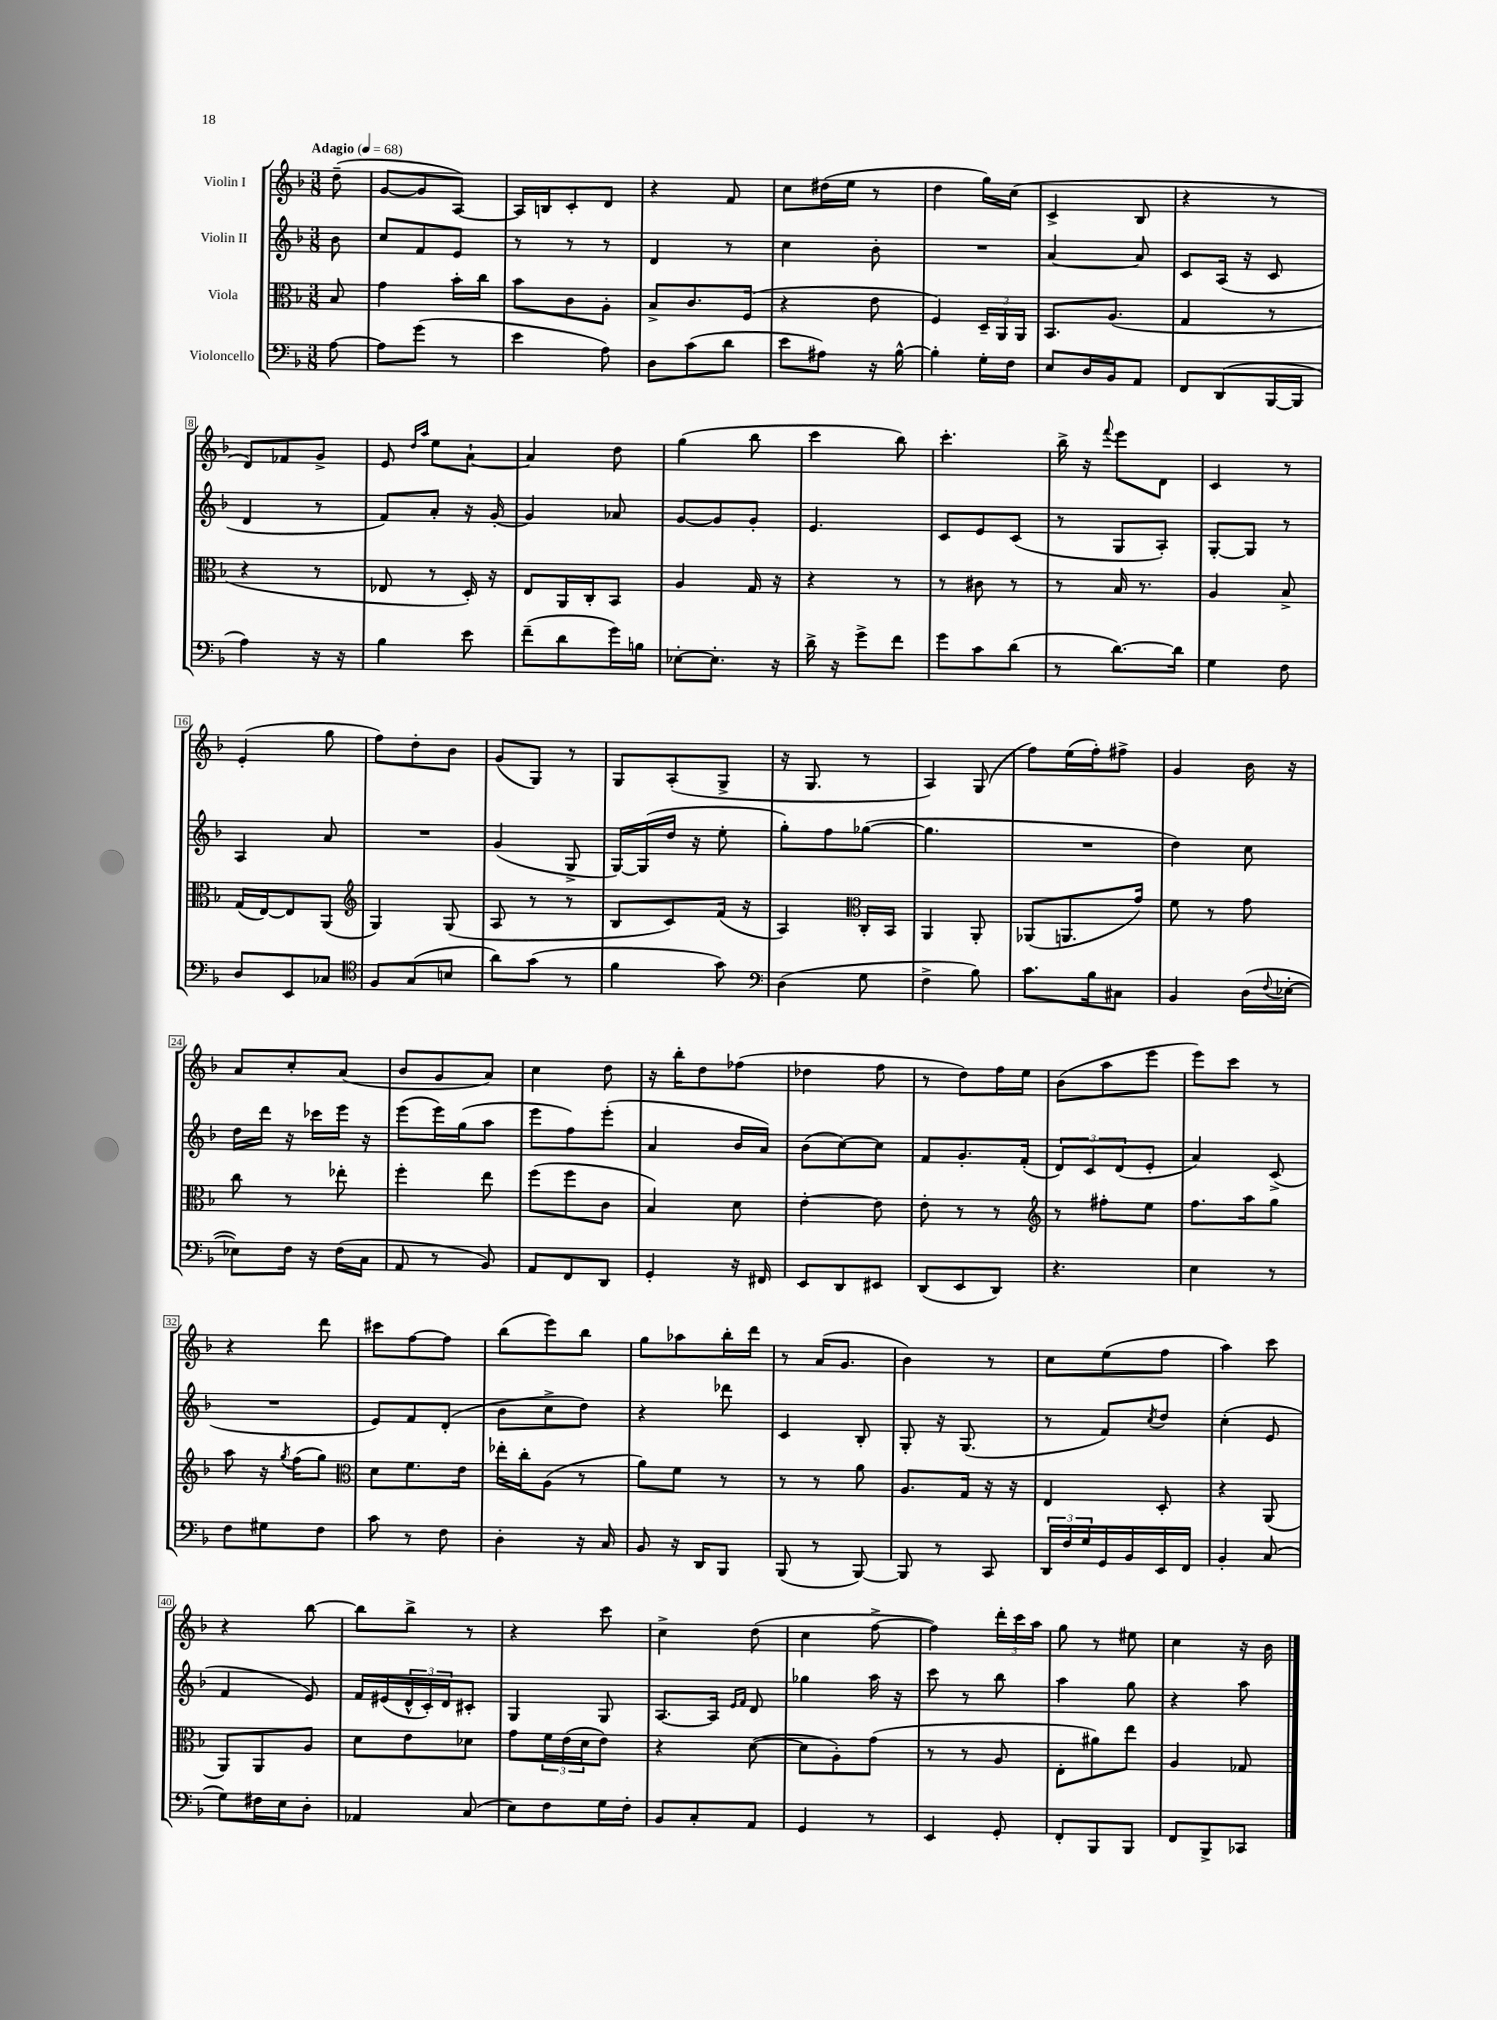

**kern	**kern	**kern	**kern
*part4	*part3	*part2	*part1
*staff4	*staff3	*staff2	*staff1
*I"Violoncello	*I"Viola	*I"Violin II	*I"Violin I
*clefF4	*clefC3	*clefG2	*clefG2
*k[b-]	*k[b-]	*k[b-]	*k[b-]
*M3/8	*M3/8	*M3/8	*M3/8
*MM68	*MM68	*MM68	*MM68
=	=	=	=
!	!	!	!LO:TX:a:B:t=Adagio
[8A\	8B-/	8b-\	(8dd~\
=1	=1	=1	=1
8A\L]	4g\	8cc/L	[8g/L
(8g\J	.	8f/	8g/]
8r	16b-'\LL	8e/J	[8A/J)
.	16cc\JJ	.	.
=2	=2	=2	=2
4e\	8b-\L	8r	16A/LL]
.	.	.	16Bn/J
.	8c\	8r	8c'/
8A\)	8A'\J	8r	8d/J
=3	=3	=3	=3
8D\L	8B-^/L	4d/	4r
(8c\	8.c/	.	.
8d\J	.	8r	8f/
.	(16F/Jk	.	.
=4	=4	=4	=4
8e\L	4r	4cc\	8cc\L
8A#X\J)	.	.	(16dd#X\L
.	.	.	16ee\JJ
16r	8e\	8b-'\	8r
[16B-^^\	.	.	.
=5	=5	=5	=5
4B-'\]	4F/)	4.r	4dd\
16G'\LL	24D~/LL	.	16gg\LL)
.	24AA/	.	.
16F\JJ	.	.	(16cc\JJ
.	24AA/JJ	.	.
=6	=6	=6	=6
8E/L	8.BB-/L	[4a/	4c^/
16D/L	.	.	.
16BB-/J	(8.A/J	.	.
8AA/J	.	8a/]	8B-/
=7	=7	=7	=7
8FF/L	4G/	8c/L	4r
(8DD/	.	(16A/Jk	.
.	.	16r	.
[16BBB-/L	8r	8c/	8r
16BBB-/JJ]	.	.	.
!!LO:LB:g=z
=8	=8	=8	=8
4A\)	4r	4d/	8d/L)
.	.	.	8f-X/
16r	8r	8r	8g^/J
16r	.	.	.
=9	=9	=9	=9
4B-\	8E-X/	8f/L)	8e/
.	.	.	16qqdd/LL
.	.	.	16qqaa/JJ
.	8r	8a'/J	8ee\L
8e\	16D'/)	16r	[8a`\J
.	16r	[16g'/	.
=10	=10	=10	=10
(8f~\L	8E/L	4g/]	4a/]
8d\	16AA/L	.	.
.	16C'/J	.	.
16g\L)	8BB-/J	8a-X/	8dd\
16Bn\JJ	.	.	.
=11	=11	=11	=11
[8E-X'\L	4A/	[8g/L	(4gg\
8.E-'\J]	.	8g/]	.
.	16G/	8g'/J	8bb-\
16r	16r	.	.
=12	=12	=12	=12
16d^\	4r	4.e/	4ccc\
16r	.	.	.
8g^\L	.	.	.
8f\J	8r	.	8bb-\)
=13	=13	=13	=13
8g\L	8r	8c/L	4.ccc'\
8c\	8c#X\	8e/	.
(8d\J	8r	(8c/J	.
=14	=14	=14	=14
8r	8r	8r	16bb-^\
.	.	.	16r
.	.	.	8qqfff/
[8.d\L)	16B-/	8G/L	8eee\L
.	8.r	.	.
.	.	8A'/J)	8d\J
16d\Jk]	.	.	.
=15	=15	=15	=15
4G\	4A/	[8G'/L	4c/
.	.	8G/J]	.
8F\	8B-^/	8r	8r
!!LO:LB:g=z
=16	=16	=16	=16
8D/L	(16G/LL	4A/	(4e'/
.	[16E/J)	.	.
8EE/	8E/]	.	.
8C-X/J	(8AA/J	8a/	8gg\
=17	=17	=17	=17
*clefC4	*clefG2	*	*
8F/L	4G/)	4.r	8ff\L)
(8G/	.	.	8dd'\
8Bn/J	(8G/	.	8b-\J
=18	=18	=18	=18
8a\L)	8A/	(4g/	(8g/L
(8g\J	8r	.	8G/J)
8r	8r	8G^/	8r
=19	=19	=19	=19
4f\	8B-/L	[16G/LL)	8G/L
.	.	(16G/]	.
.	8c/)	16dd/JJ	(8A'/
.	.	16r	.
8g\)	(16f/Jk	8ee'\	8G^/J
.	16r	.	.
=20	=20	=20	=20
*clefF4	*	*	*
(4D\	4A/)	8gg'\L)	16r
.	.	.	8.G/
.	.	8ff\	.
*	*clefC3	*	*
8G\	16C'/LL	([8gg-X\J	8r
.	16BB-/JJ	.	.
=21	=21	=21	=21
4F^\	4AA/	4.gg-\]	4A/)
8B-\)	8AA'/	.	(8G/
=22	=22	=22	=22
8.c\L	(8AA-X/L	4.r	8ff\L)
.	8.AAn/	.	(16ee\L
16B-\k	.	.	16ff'\J)
8C#X\J	.	.	8ff#X^\J
.	16g/Jk)	.	.
=23	=23	=23	=23
4BB-/	8f\	4dd\)	4g/
.	8r	.	.
(16D\LL	8g\	8cc\	16b-\
8qqF/	.	.	.
[16E-X'\JJ	.	.	16r
!!LO:LB:g=z
=24	=24	=24	=24
8E-X\L])	8cc\	16dd\LL	8a/L
.	.	16ddd\JJ	.
16F\Jk	8r	16r	8cc'/
16r	.	16ccc-X\LL	.
(16F\LL	8ee-X'\	16eee\JJ	(8a/J
16C\JJ	.	16r	.
=25	=25	=25	=25
8AA/	4ff'\	(8eee\L	8b-/L
8r	.	16eee\L)	8g/
.	.	(16gg\J	.
8BB-/)	8ee\	8aa\J	8a/J)
=26	=26	=26	=26
8AA/L	(8ff\L	8eee\L	4cc\
8FF/	8ff\	8ff\)	.
8DD/J	8c\J	(8eee'\J	8dd\
=27	=27	=27	=27
4GG'/	4B-/)	4a/	16r
.	.	.	16bb-'\KL
.	.	.	8dd\
16r	8d\	16b-/LL	(8ff-X\J
16FF#X/	.	16a/JJ)	.
=28	=28	=28	=28
8EE/L	[4e'\	(8b-\L	4dd-X\
8DD/	.	[8cc\)	.
8EE#X/J	8e\]	8cc\J]	8ff\
=29	=29	=29	=29
(8DD/L	8e'\	8f/L	8r
8EE/	8r	8.g'/	8dd\L)
8DD/J)	8r	.	16ff\L
.	.	(16f'/Jk	16ee\JJ
=30	=30	=30	=30
*	*clefG2	*	*
4.r	8r	12d/L)	(8b-\L
.	.	12c/	.
.	8ff#X'\L	.	8aa\
.	.	(12d/	.
.	8ee\J	8e'/J	8eee\J
=31	=31	=31	=31
4E\	8.ff\L	4a/)	8eee\L)
.	.	.	8ccc\J
.	16aa\k	.	.
8r	8gg\J	(8c^/	8r
!!LO:LB:g=z
=32	=32	=32	=32
8F\L	8aa\	4.r	4r
8G#X\	16r	.	.
.	8qgg/	.	.
.	(16ff\KL	.	.
8F\J	8gg\J)	.	8ddd\
=33	=33	=33	=33
*	*clefC3	*	*
8c\	8d\L	8e/L)	8ccc#X\L
8r	8.f\	8f/	[8ff\
8F\	.	(8d'/J	8ff\J]
.	16e\Jk	.	.
=34	=34	=34	=34
4D'\	16ee-X'\LL	8b-\L	(8bb-\L
.	16cc'\J	.	.
.	(8A\J	8cc^\	8eee\)
16r	8r	8dd\J)	8bb-\J
16C/	.	.	.
=35	=35	=35	=35
8BB-/	8a\L)	4r	8gg\L
16r	8f\J	.	8aa-X\
16DD/KL	.	.	.
8BBB-/J	8r	8ddd-X\	16bb-'\L
.	.	.	16ddd\JJ
=36	=36	=36	=36
(8BBB-/	8r	4c/	8r
8r	8r	.	(16a/KL
.	.	.	8.g/J
[8BBB-/)	8a\	8B-'/	.
=37	=37	=37	=37
8BBB-/]	8.A/L	8G'/	4b-\)
8r	.	16r	.
.	16G/Jk	(8.G/	.
8CC/	16r	.	8r
.	16r	.	.
=38	=38	=38	=38
24DD/LL	4E/	8r	8cc\L
24F/	.	.	.
24G/	.	.	.
16GG/	.	8f/L)	(8ee\
16BB-/	.	.	.
.	.	8qcc/	.
16EE/	8D'/	8dd/J	8ff\J
16FF/JJ	.	.	.
=39	=39	=39	=39
4BB-'/	4r	(4cc'\	4aa\)
(8C/	(8AA/	8e/	8ccc\
!!LO:LB:g=z
=40	=40	=40	=40
8G\L)	8AA/L)	4f/	4r
16F#X\L	8AA/	.	.
16E\J	.	.	.
8D'\J	8A/J	8e/)	[8bb-\
=41	=41	=41	=41
4AA-X/	8d\L	16f/LL	8bb-\L]
.	.	(16e#X/	.
.	8e\	24d^^/	8bb-^\J
.	.	24c'/)	.
.	.	24d/J	.
(8C/	8d-X\J	8c#X'/J	8r
=42	=42	=42	=42
8E\L)	8g\L	4G/	4r
8F\	24f\L	.	.
.	(24e\	.	.
.	24d\J	.	.
16G\L	8e\J)	8G/	8ccc\
16F'\JJ	.	.	.
=43	=43	=43	=43
8BB-/L	4r	[8.A/L	4cc^\
8C'/	.	.	.
.	.	16A/Jk]	.
.	.	16qqe/LL	.
.	.	16qqf/JJ	.
8AA/J	([8d\	8d/	(8dd\
=44	=44	=44	=44
4GG/	8d\L]	4gg-X\	4cc\
.	8A'\)	.	.
8r	(8g\J	16aa\	[8ff^\
.	.	16r	.
=45	=45	=45	=45
4EE/	8r	8ccc\	4ff\])
.	8r	8r	.
8GG'/	8A/	8bb-\	24ddd'\LL
.	.	.	24ccc\
.	.	.	24aa\JJ
=46	=46	=46	=46
8FF'/L	8E'\L	4aa\	8gg\
8BBB-/	8a#X\)	.	8r
8BBB-/J	8ee\J	8gg\	8ee#X\
=47	=47	=47	=47
8FF/L	4A/	4r	4cc\
8BBB-^/	.	.	.
8CC-X/J	8G-X/	8aa\	16r
.	.	.	16b-\
==	==	==	==
*-	*-	*-	*-
